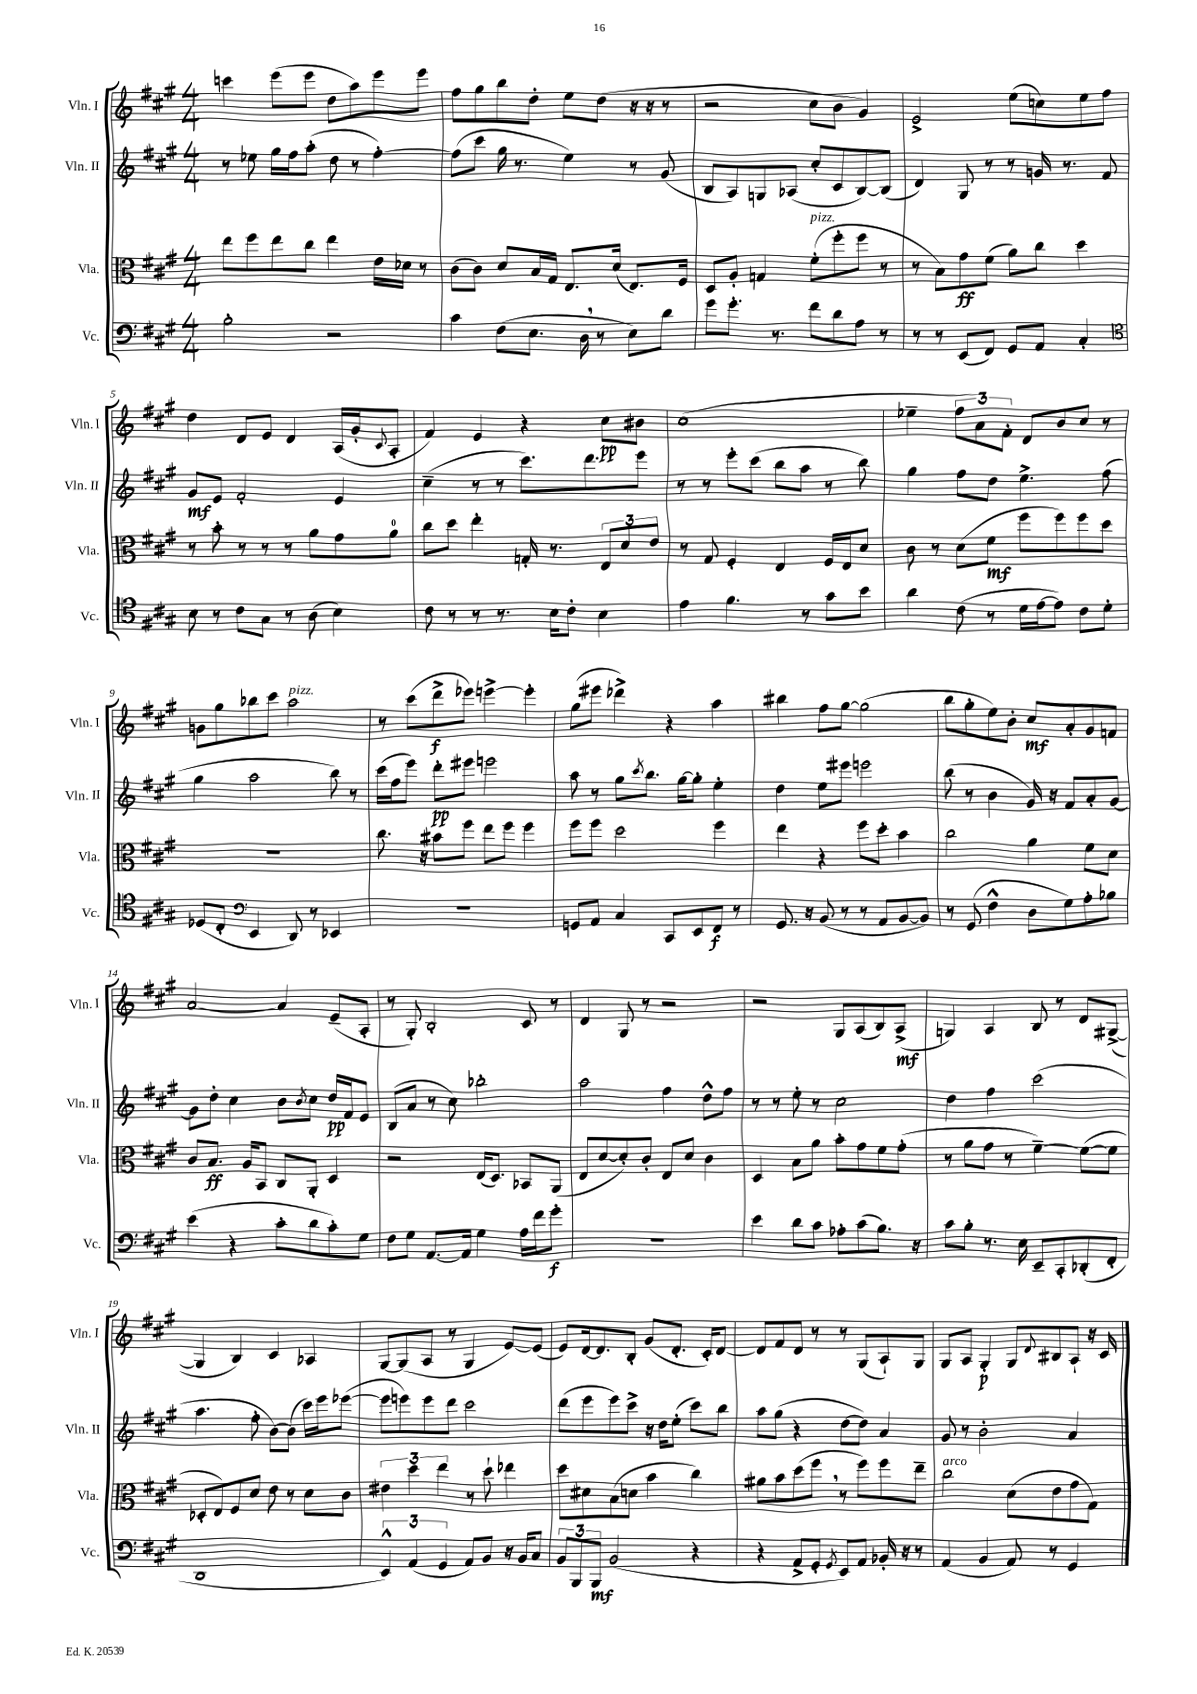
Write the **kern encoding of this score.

**kern	**kern	**kern	**kern
*staff4	*staff3	*staff2	*staff1
*clefF4	*clefC3	*clefG2	*clefG2
*k[f#c#g#]	*k[f#c#g#]	*k[f#c#g#]	*k[f#c#g#]
*M4/4	*M4/4	*M4/4	*M4/4
2B'	8ee	8r	4ccc
.	8ff#	8ee-	.
.	8ee	16gg#	(8eee
.	.	16ff#	.
.	8cc#	(8aa'	8eee
2r	4ee	8dd	8dd
.	.	8r	8aa)
.	16e	[4ff#')	8eee
.	16d-	.	.
.	8r	.	8eee
=	=	=	=
4c#	(8c#	(8ff#]	8ff#
.	8c#)	8ccc#	8gg#
(8F#	8d	16gg#	8bb
.	.	8.r	.
8.E	16B	.	8dd'
.	16G#	.	.
.	8.E	4ee)	8ee
16D	.	.	.
8r	.	.	(8dd
.	(16d	.	.
8E)	8.E)	8r	16r
.	.	.	16r
8d	.	(8g#	8r
.	16F#	.	.
=	=	=	=
8g#	8D	8B	2r
8.g#'	8A'	8A)	.
.	4G	8G	.
8.r	.	.	.
.	.	(8A-	.
8f#	(8f#'	8cc#'	8cc#
8d	8ff#'	8c#	8b
8A	8ff#	[8B)	4g#)
8r	8r	(8B]	.
=	=	=	=
8r	8r	4d)	2e^
8r	8B)	.	.
(8EE	8g#	8G#	.
8FF#)	(8f#	8r	.
8GG#	8a)	8r	(8ee
8AA	8cc#	16g	8cc)
.	.	8.r	.
4C#'	4dd	.	8ee
.	.	8f#	8ff#
=	=	=	=
*clefC4	*	*	*
8B	8r	8g#	4dd
8r	8b'	8e	.
8c#	8r	2f#'	8d
8G#	8r	.	8e
8r	8r	.	4d
(8A	8a	.	.
4B)	8g#	4e	(16A
.	.	.	16g#'
.	.	.	8qqc#
.	8a	.	8A'
=	=	=	=
8c#	8cc#	(4cc#~	4f#)
8r	8dd	.	.
8r	4ee'	8r	4e
8.r	.	8r	.
.	16G'	8.ccc#)	4r
16B	8.r	.	.
8c#'	.	.	.
.	.	8.ddd	.
4B	12E	.	8cc#
.	12d	.	.
.	.	8eee	8b#
.	12e	.	.
=	=	=	=
4e	8r	8r	(1cc#
.	8G#	8r	.
4.f#	4F#'	8eee'	.
.	.	(8ccc#	.
.	4E	8bb	.
8r	.	8aa	.
8g#	16F#	8r	.
.	16E	.	.
8b	8d	8bb)	.
=	=	=	=
4a	8c#	4gg#	4ee-~
.	8r	.	.
(8c#	(8d	8ff#	12ff#
.	.	.	12a)
8r	8f#	8dd	.
.	.	.	12f#'
16d	8ff#	4.ee^	8d
[16e	.	.	.
8e])	8ff#)	.	8b
8c#	8ff#	.	8cc#
8d'	8dd	(8ff#	8r
=	=	=	=
(8D-	1r	4gg#	8g
8C#'	.	.	8gg#
*clefF4	*	*	*
4EE	.	2aa	8bb-
.	.	.	8ccc#
8DD)	.	.	2aa
8r	.	.	.
4EE-	.	8bb)	.
.	.	8r	.
=	=	=	=
1r	8.cc#	(16ccc#	8r
.	.	16ff#	.
.	.	8eee)	(8ccc#
.	16r	.	.
.	8b#	8ddd'	8ddd^
.	8ff#	8eee#	8eee-)
.	8ee	2eee	[4eee^
.	8ff#	.	.
.	4ff#	.	4eee']
=	=	=	=
8GG	8ff#	8aa	(8gg#
8AA	8ff#	8r	8eee#
4C#	2dd	8gg#	4ddd-^)
.	.	8qccc#	.
.	.	8.bb	.
8CC#	.	.	4r
.	.	[16gg#	.
8EE	.	8gg#']	.
8FF#	4ff#	4ee'	4aa
8r	.	.	.
=	=	=	=
8.GG#	4ee	4dd	4bb#
16r	.	.	.
(8BB	4r	8ee	8ff#
8r	.	8eee#	[8gg#
8r	8ff#	2eee	(2gg#]
8AA	8dd'	.	.
[8BB	4b	.	.
8BB])	.	.	.
=	=	=	=
8r	2cc#	(8bb	8bb
(8GG#	.	8r	8gg#'
4F#^^	.	4b	8ee)
.	.	.	8b'
8D	4a	16g#)	8cc#
.	.	16r	.
8G#)	.	8f#	8a'
8A'	8f#	8a'	8g#
8B-	8d	[8g#	8f
=	=	=	=
(4e	8c#	8g#]	[2a
.	8.B	8dd'	.
4r	.	4cc#	.
.	16A	.	.
.	8BB	.	.
8c#'	8C#	8b	4a]
.	.	8qb	.
8d	8AA'	8cc#	.
8c#')	4D	16dd	(8e~
.	.	16f#	.
8G#	.	8e	8A'
=	=	=	=
8F#	2r	(8B	8r
8G#	.	8a	8G#')
[8.AA	.	8r	2B'
.	.	8cc#)	.
16AA]	.	.	.
4G#	(16E	2bb-'	.
.	8.D)	.	.
16A	8BB-	.	8c#
16f#	.	.	.
8g#'	(8AA	.	8r
=	=	=	=
1r	8E	2aa	4d
.	[8d	.	.
.	8d'])	.	8G#
.	8c#'	.	8r
.	8E	4ff#	2r
.	8d	.	.
.	4c#	8dd^^	.
.	.	8ff#	.
=	=	=	=
4e	4D	8r	2r
.	.	8r	.
8d	8B	8ee'	.
8c#	8a	8r	.
8A-'	8b'	2cc#	8G#
(8c#	8g#	.	(8A
8.B)	8f#	.	8B)
.	(8g#'	.	(8A^
16r	.	.	.
=	=	=	=
8c#	8r	4dd	4G)
8B'	8a	.	.
8.r	8g#	4ff#	4A
.	8r	.	.
16E	.	.	.
8EE~	[4f#~)	(2ccc#	8B
8CC#'	.	.	8r
(8DD-'	(8f#_	.	8d
8FF#'	8f#]	.	([8G#^
=	=	=	=
1DD	8D-'	4.aa	4G#]
.	8E)	.	.
.	8F#	.	4B)
.	8d	8ff#'	.
.	8e	[8b)	4c#
.	8r	(8b]	.
.	8d	16ccc#)	4A-
.	.	16eee	.
.	8c#	([8eee-	.
=	=	=	=
6EE^^)	6e#	8eee-]	[8G#
.	.	8eee)	(8G#]
(6AA	6dd	.	.
.	.	8eee	8A
6GG#	6ee	.	.
.	.	8ddd	8r
8AA)	8r	2ccc#	4G#
8BB	8dd`	.	.
16r	4ee-	.	[8e)
16BB	.	.	.
8C#	.	.	(8e]
=	=	=	=
12BB	8dd	(8ddd	8e)
12BBB	.	.	.
.	8d#	8eee	[16d
12BBB	.	.	.
.	.	.	8.d]
(2BB	(8B	8eee)	.
.	8d	8ccc#^	8B'
.	4b	16r	(8g#
.	.	16dd	.
.	.	(8ee'	8.d'
4r	4cc#)	8ccc#)	.
.	.	.	16c#')
.	.	8bb	[8d
=	=	=	=
4r	8a#	8aa	8d]
.	8b	(8gg#	8f#
8AA^	(8dd	4r	8d
8GG#'	8ff#	.	8r
8qGG#	.	.	.
8EE)	8r	[8dd	8r
8AA	8ff#)	8dd])	(8G#
16BB-'	8ff#	4a	8A`)
16r	.	.	.
8r	8ee~	.	8G#
=	=	=	=
(4AA	2cc#	8g#	8G#
.	.	8r	8A
4BB	.	2b'	4G#'
8AA)	(8d	.	8G#
.	.	.	8qqd
8r	8e	.	8B#
4GG#	8g#	4a	8A`
.	8G#)	.	16r
.	.	.	16c#
==	==	==	==
*-	*-	*-	*-
